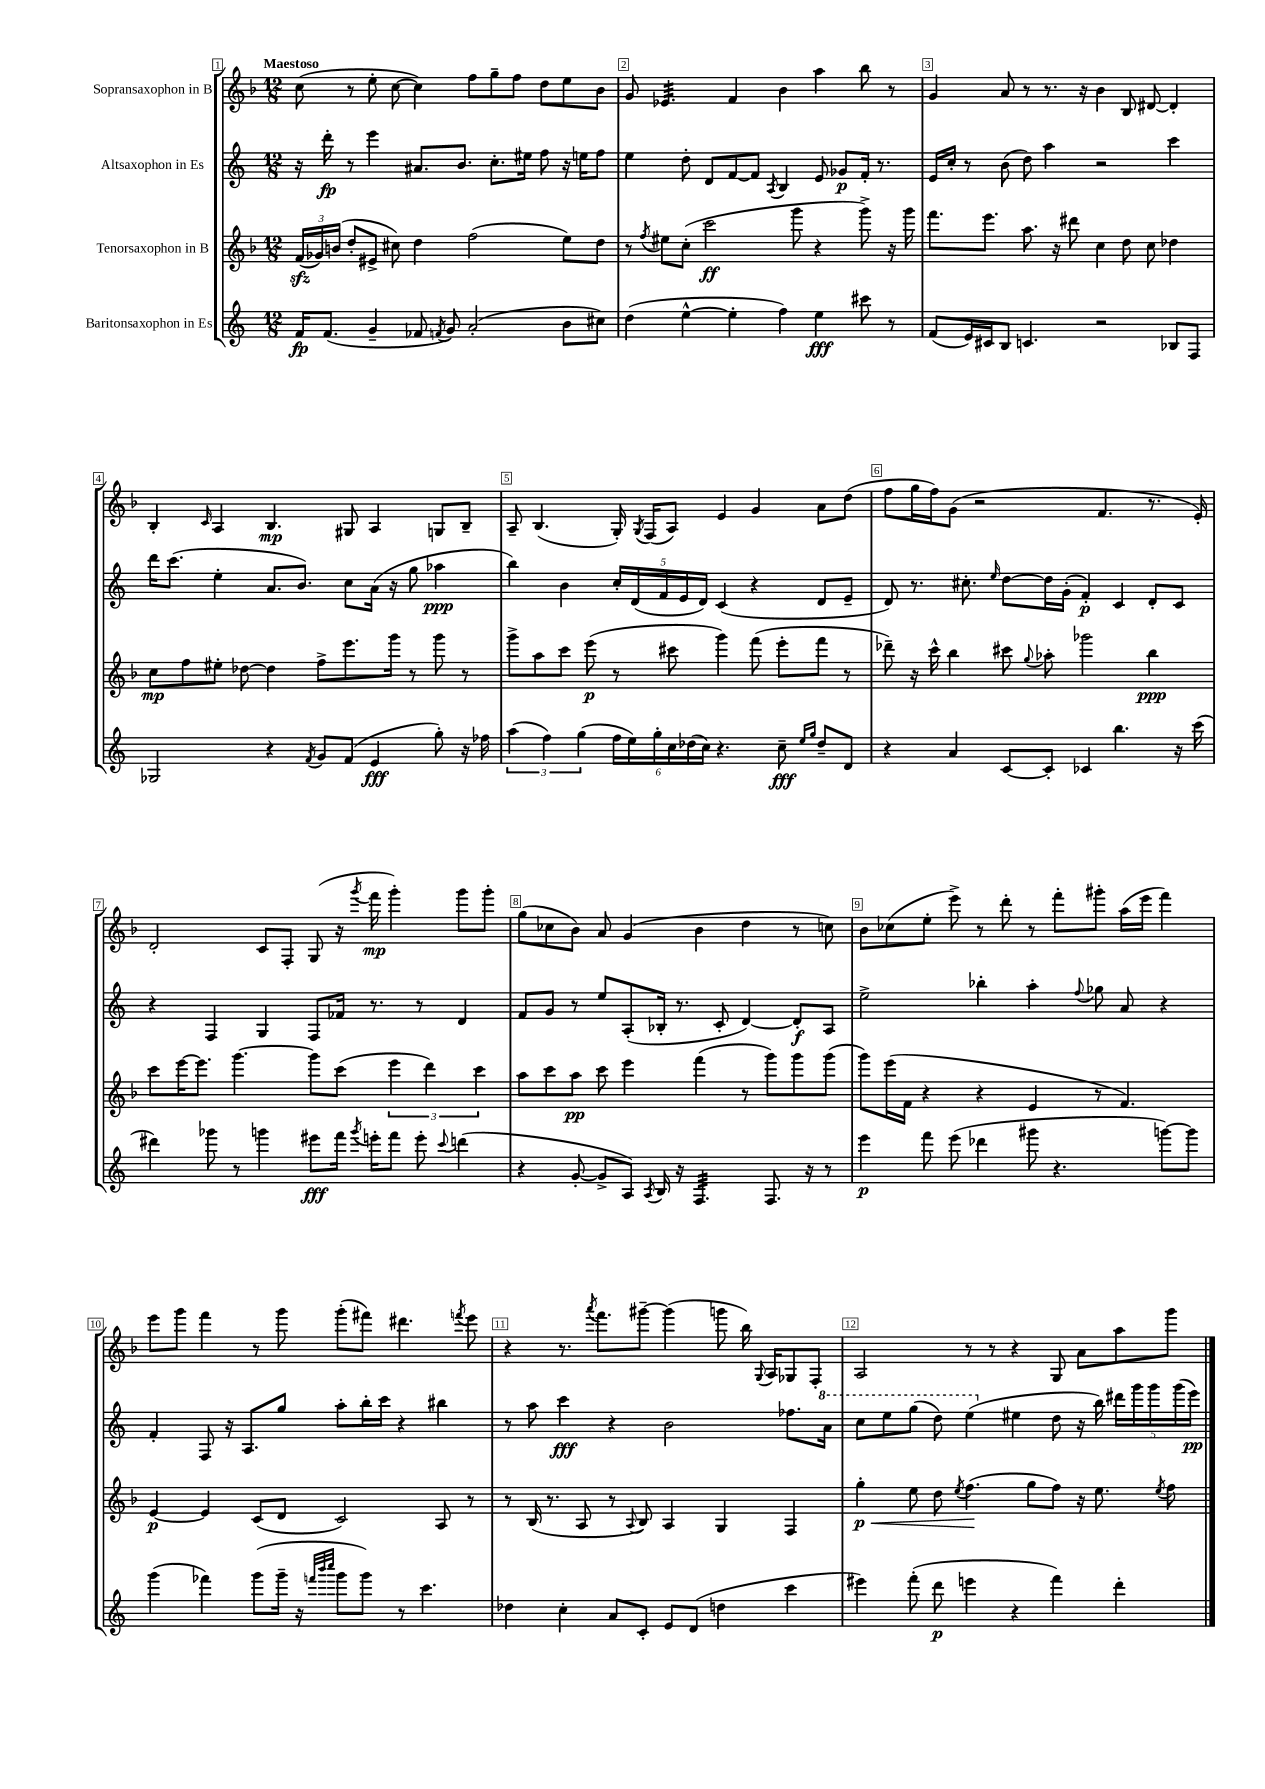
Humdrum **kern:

**kern	**kern	**kern	**kern
*staff4	*staff3	*staff2	*staff1
*clefG2	*clefG2	*clefG2	*clefG2
*k[]	*k[b-]	*k[]	*k[b-]
*M12/8	*M12/8	*M12/8	*M12/8
16f	(24f	16r	(8cc
.	24g-)	.	.
(8.f	.	16ddd'	.
.	(24b	.	.
.	8dd'	8r	8r
4g~	8e#^	4eee	8ee'
.	8cc#)	.	[8cc
8f-	4dd	8.a#	4cc])
8qf	.	.	.
8g)	.	.	.
.	.	8.b	.
(2a'	(2ff	.	8ff
.	.	8.cc'	8gg~
.	.	.	8ff
.	.	16ee#	.
.	.	8ff	8dd
8b	8ee)	16r	8ee
.	.	16ee	.
8cc#)	8dd	8ff	8b-
=	=	=	=
(4dd	8r	4ee	8g
.	8qff	.	.
.	8ee#	.	4.e-
[4ee^^	(8cc'	8dd'	.
.	2ccc	8d	.
4ee']	.	[8f	4f
.	.	8f]	.
.	.	8qA	.
4ff)	.	4B	4b-
.	8ggg	.	.
4ee	4r	8e	4aa
.	.	8g-	.
8ccc#	8ggg^)	16f'	8bb-
.	.	8.r	.
8r	16r	.	8r
.	16ggg	.	.
=	=	=	=
(8f	8.fff	16e	4g
.	.	16cc'	.
16e)	.	8r	.
16c#	8.eee	.	.
8B	.	(8b	8a
4.c	8.aa	8dd)	8r
.	.	4aa	8.r
.	16r	.	.
.	8ddd#	.	.
.	.	.	16r
2r	4cc	2r	4b-
.	8dd	.	8B-
.	8cc	.	[8d#
8B-	4dd-	4ccc	4d#']
8F	.	.	.
=	=	=	=
2G-	8cc	16ddd	4B-'
.	.	(8.ccc	.
.	8ff	.	.
.	.	.	16qqc
.	8ee#'	4ee'	4A
.	[8dd-	.	.
4r	4dd-]	8.a	4.B-
.	.	8.b)	.
8qf	.	.	.
8g	8ff^	.	.
(8f	8.eee	8cc	8G#
4e	.	(16a	4A
.	16ggg	16r	.
.	8r	8gg	.
8gg')	8ggg	4aa-	8G
16r	8r	.	8B-~
16ff-	.	.	.
=	=	=	=
(6aa	8ggg^	4bb)	8A~
.	8aa	.	(4.B-
6ff)	.	.	.
.	8ccc	4b	.
(6gg	.	.	.
.	(8eee	.	.
24ff	8r	20cc'	16G')
24ee)	.	.	.
.	.	(20d	.
.	.	.	8qG
.	.	.	(16F
24gg'	.	.	.
.	.	20f	.
24cc	8ccc#	.	8A)
.	.	20e	.
(24dd-	.	.	.
.	.	20d)	.
24cc)	.	.	.
4.r	4ggg)	(4c	4e
.	(8fff	4r	4g
8cc~	8eee'	.	.
16qqee	.	.	.
16qqgg	.	.	.
8dd-~	8fff	8d	8a
8d	8r	8e~	(8dd
=	=	=	=
4r	8ddd-~)	8d)	8ff
.	16r	8.r	16gg
.	16ccc^^	.	16ff)
4a	4bb-	.	(8g
.	.	8.cc#'	.
.	.	.	2r
.	.	16qqee	.
[8c	8ccc#	[8dd	.
.	8qqgg	.	.
8c']	8aa-'	16dd]	.
.	.	(16g'	.
4c-	2ggg-	4f')	.
.	.	.	4.f
4.bb	.	4c	.
.	4bb-	8d'	8.r
16r	.	8c	.
(16ccc	.	.	16e')
=	=	=	=
4ddd#)	8ccc	4r	2d'
.	[16eee	.	.
.	8.eee]	.	.
8ggg-	.	4F	.
8r	[4.ggg	.	.
4ggg	.	4G	8c
.	.	.	8F'
8eee#	8ggg]	8F	(8G
16fff	(8ccc	16f-	16r
8qggg	.	.	8qggg
16eee'	.	8.r	16fff
8fff	6eee	.	4ggg')
8eee'	.	8r	.
.	6ddd)	.	.
8qqccc	.	.	.
(4ddd	.	4d	8ggg
.	6ccc	.	.
.	.	.	8ggg'
=	=	=	=
4r	8aa	8f	(8gg
.	8ccc	8g	8cc-
[8g'	8aa	8r	8b-)
8g^]	8ccc	8ee	8a
8A)	4eee	(8A'	(4g
8qA	.	.	.
16B	.	16B-'	.
16r	.	8.r	.
4.F	(4fff	.	4b-
.	.	8c'	.
.	8r	[4d)	4dd
8.F	8ggg)	.	.
.	8ggg	8d']	8r
16r	.	.	.
8r	(8ggg	8A	8cc)
=	=	=	=
4eee	8ggg)	2ee^	8b-
.	(16eee	.	(8cc-
.	16f	.	.
8fff	4r	.	8ee'
(8eee	.	.	8eee^)
4ddd-	4r	4bb-'	8r
.	.	.	8ddd'
8ggg#	4e	4aa'	8r
4.r	.	.	8fff'
.	.	8qqff	.
.	8r	8gg-	8ggg#'
.	4.f)	8a	(16aa
.	.	.	16eee
[8ggg)	.	4r	4fff)
8ggg]	.	.	.
=	=	=	=
(4ggg	[4e	4f'	8eee
.	.	.	8ggg
4fff-)	4e]	8F	4fff
.	.	16r	.
.	.	8.A	.
(8ggg	(8c	.	8r
16ggg~	8d	8gg	8ggg
16r	.	.	.
32qqfff	.	.	.
32qqbbb	.	.	.
32qqcccc	.	.	.
8ggg	2c)	8aa'	(8ggg'
8ggg)	.	16bb'	8fff#)
.	.	16ccc	.
8r	.	4r	4.ddd#
4.ccc	.	.	.
.	8A	4bb#	.
.	.	.	8qfff
.	8r	.	8eee
=	=	=	=
4dd-	8r	8r	4r
.	(16B-	8aa	.
.	8.r	.	.
4cc'	.	4ccc	8.r
.	8A	.	.
.	.	.	8qaaa
.	.	.	8.fff
8a	8r	4r	.
.	8qqA	.	.
8c'	8B-)	.	[8ggg#~
8e	4A	2b	(4ggg#]
(8d	.	.	.
4dd	4G	.	8ggg
.	.	.	16bb-)
.	.	.	8qqG
.	.	.	16A
4ccc	4F	8.ff-	8G-
.	.	.	8F'
.	.	16aa	.
=	=	=	=
4eee#)	4gg'	8ccc	2A
.	.	8eee	.
(8fff'	8ee	(8ggg	.
8ddd	8dd	8ddd)	.
.	8qee	.	.
4eee	(4.ff	(4eee	8r
.	.	.	8r
4r	.	4ee#	4r
.	8gg	.	.
4fff)	8ff)	8dd	8G
.	16r	16r	8a
.	8.ee	16bb)	.
4ddd'	.	20ddd#	8aa
.	.	20ggg	.
.	.	20ggg	.
.	8qee	.	.
.	8ff	.	8ggg
.	.	(20ggg	.
.	.	20eee)	.
==	==	==	==
*-	*-	*-	*-
